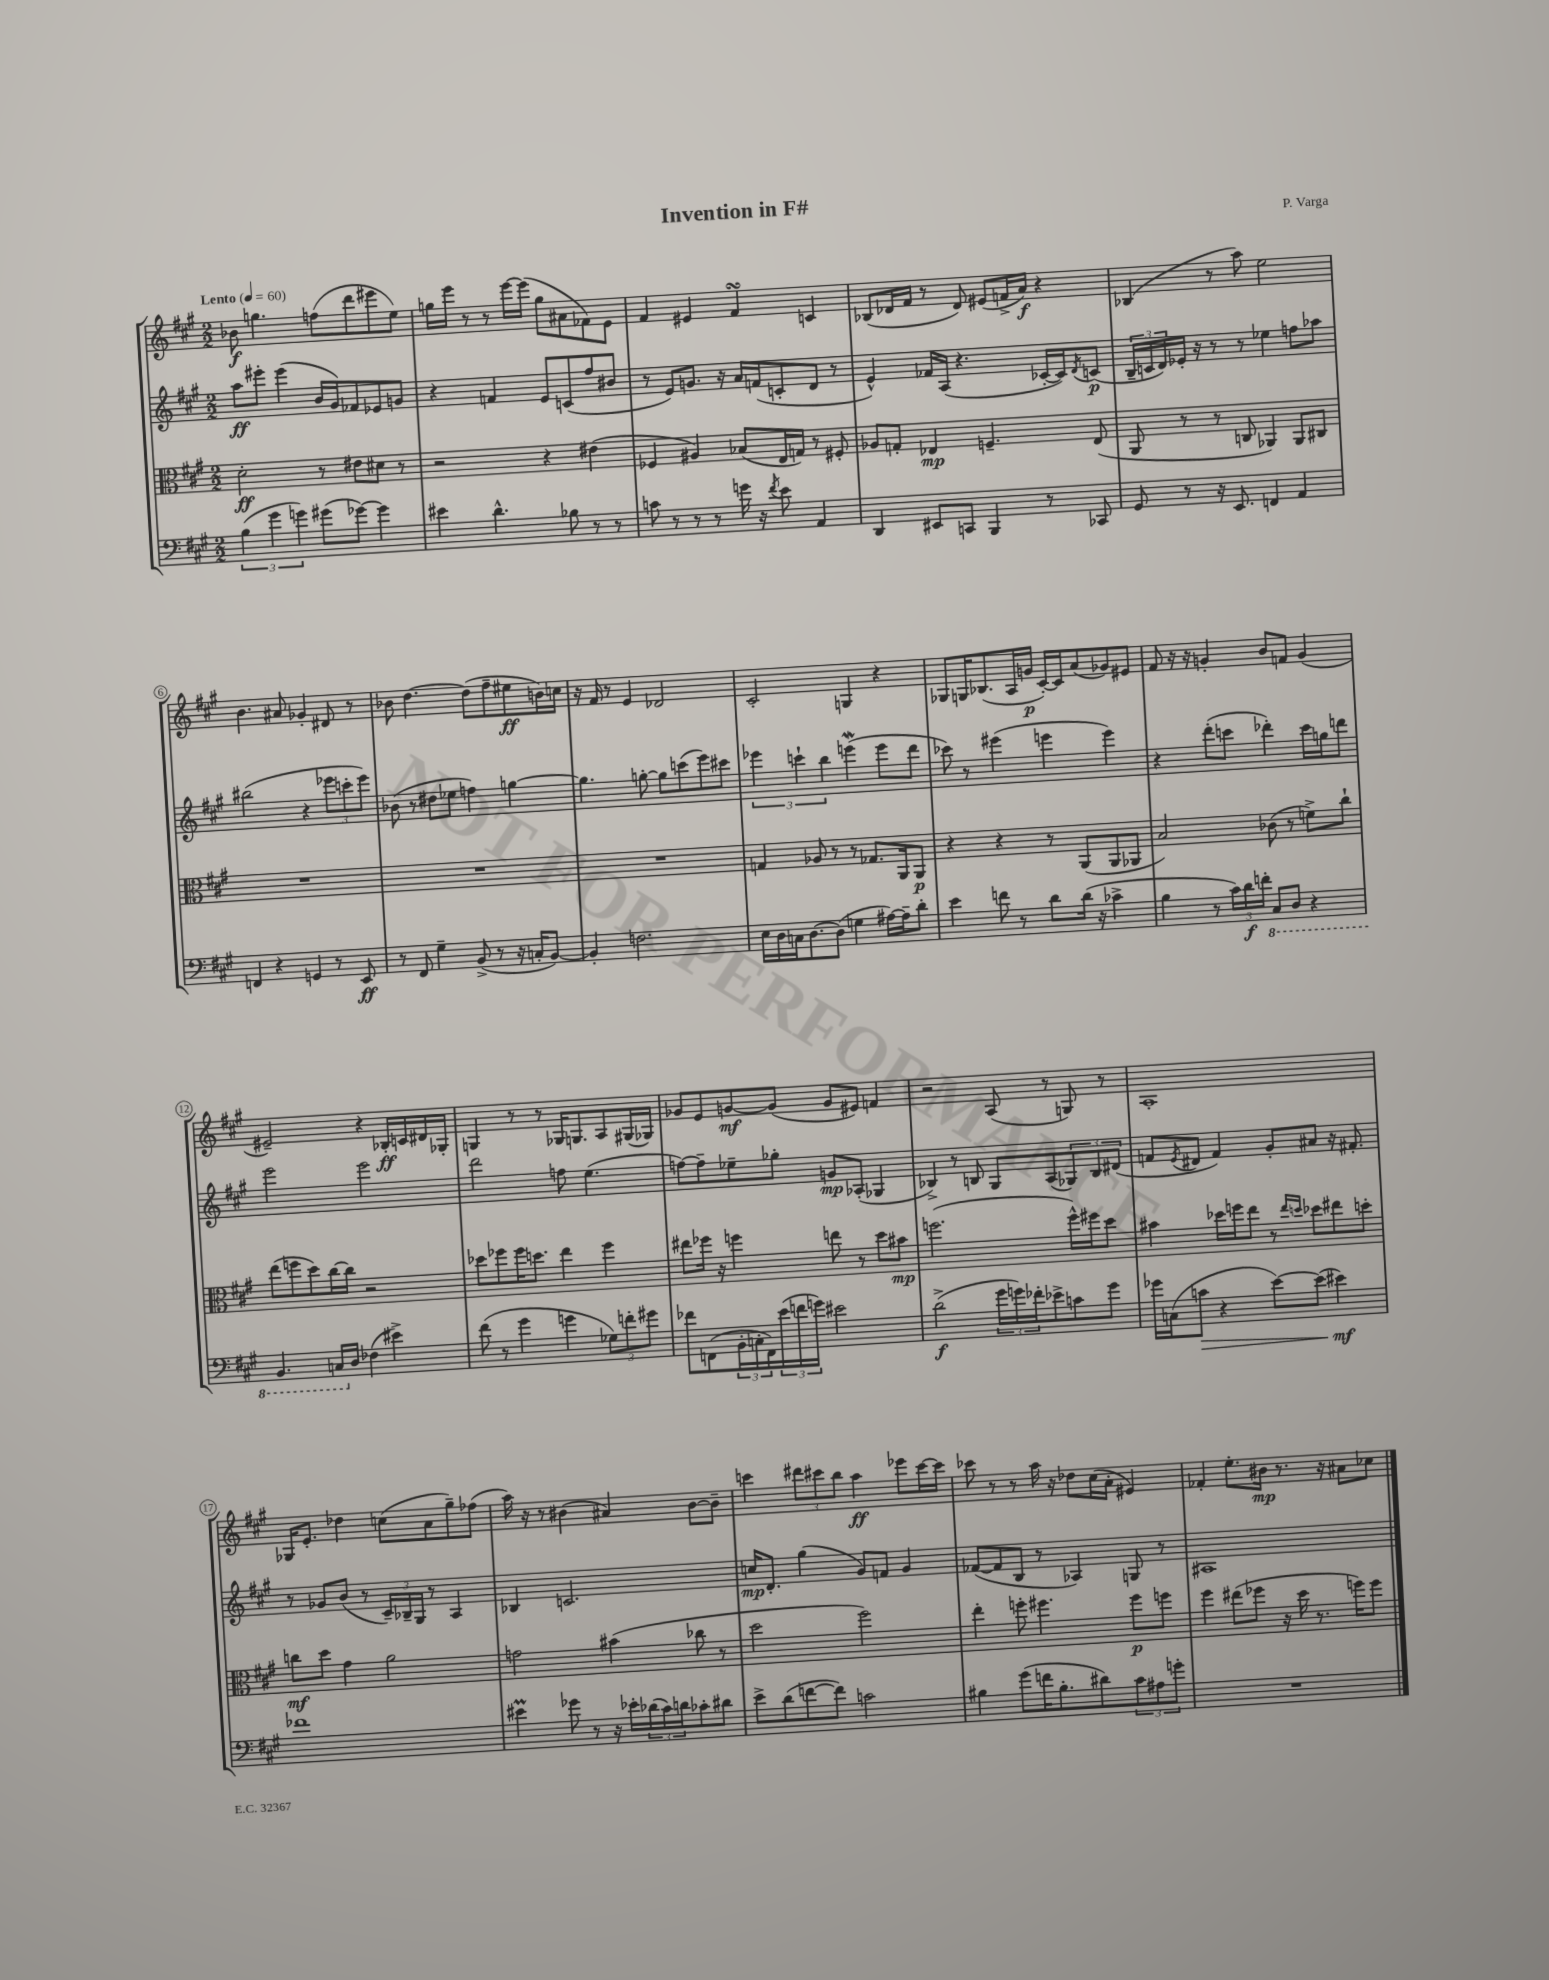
\header { title = "Invention in F#" composer = "P. Varga" }
<<
\new StaffGroup <<
\new Staff = "s0" {
    \clef treble \key a \major \numericTimeSignature \time 2/2 \tempo "Lento" 4 = 60
    bes'8\f g''4. f''8( d'''8 eis'''8 e''8) |
    g''16 e'''16 r8 r8 e'''16~ e'''16( g''8 ais'8 fes'8) e'8 |
    fis'4 eis'4 fis'4\turn c'4 |
    bes8( des'16 fis'16 r8 des'8) eis'8( f'16-> a'16\f) r4 |
    bes4( r8 a''8) e''2 |
    b'4. ais'8 ges'4-. dis'8 r8 |
    bes'8 d''4.~ d''8( fis''8-- eis''8\ff b'16) c''16 |
    r16 fis'16 r8 e'4 des'2 |
    cis'2-. g4 r4 |
    ges8 g16 bes8.( a16 g'16\p cis'16~-.) cis'16 a'8( ges'8) eis'8 |
    fis'8 r16 r16 g'4-. b'8 f'8 g'4( |
    eis'2--) r4 bes16-.\ff c'16 dis'16 ges16-. |
    g4 r8 r8 ges16 g8. a8 gis16( ges16) |
    ges'8 e'8 g'8~\mf g'8( g'8 eis'8) f'4 |
    r2 a8( r8 g8) r8 |
    a1-. |
    ges16 e'8.-. des''4 c''8( a'8 gis''8--) fes''8( |
    a''16) r16 r8 bis'4( ais'4) bis'8~ bis'8-- |
    c'''4 \tuplet 3/2 { dis'''8 cis'''8 b''8 } a''4\ff ees'''8 cis'''16~ cis'''16 |
    ces'''8 r8 r8 a''16 r16 des''8 cis''16( a'16-. eis'4) |
    fes'4-. e''8.-. bis'16\mp r8. r16 ais'8 ces''8 \bar "|." |
}
\new Staff = "s1" {
    \clef treble \key a \major \numericTimeSignature \time 2/2
    a''8\ff eis'''8-. eis'''4( b'16 gis'16) fes'8 ees'8 g'8 |
    r4 f'4 e'8 c'8( fis''8 bis'8 |
    r8 e'8) g'8. r16 a'16 f'16( c'8-. d'8 r8 |
    e'4-^) fes'16 a16( r4. ces'16~-. ces'16) \acciaccatura { d'8 } c'8\p( |
    \tuplet 3/2 { b16-- c'16 d'16) } ees'16-. r16 r8 r8 ees''4 f''8 aes''8 |
    bis''2( r4 \tuplet 3/2 { ees'''8 c'''8-. ees'''8) } |
    bes'8( r8 dis''8 ees''8 f''4) g''4~ |
    g''4. g''8~-. g''8 c'''8( e'''8) cis'''8 |
    \tuplet 3/2 { ees'''4 c'''4-! b''4 } e'''4\mordent( e'''8 d'''8 |
    ces'''8) r8 eis'''4( e'''4 e'''4) |
    r4 d'''8-.( c'''8 des'''4-.) c'''16 g''16 d'''8 |
    e'''2 e'''2 |
    d'''2 f''8 e''4.( |
    f''8~) f''8-- ees''8-- ges''8-. g'8\mp aes8-.( ges4 |
    bes4->) r8 b8 gis8 a8( \tuplet 3/2 { ges8) b8 dis'8( } |
    f'8 \acciaccatura { e'8 } dis'8 f'4) gis'8-. ais'8 r16 fis'8.-. |
    r8 ges'8 b'8( r8 \tuplet 3/2 { cis'16--) bes16-- gis16 } r8 a4 |
    bes4 c'2. |
    c''16\mp d'8.-. gis''4( gis'8) f'8 gis'4 |
    fes'8~( fes'8 b8 r8 aes4) g8 r8 |
    ais1 \bar "|." |
}
\new Staff = "s2" {
    \clef alto \key a \major \numericTimeSignature \time 2/2
    d'2-.\ff r8 eis'8 dis'8 r8 |
    r2 r4 eis'4( |
    fes4 ais4) bes8( e16 g16) r8 fis8-. |
    aes8 g8-. ees4\mp f4.-- ees8( |
    a,8 r8 r8 c8 aes,4) aes,8 cis8 |
    R1 |
    R1 |
    R1 |
    g4 aes8 r8 r8 ges8. a,16 a,8\p |
    r4 r4 r8 a,8( a,8 aes,8 |
    b2) ces'8( r8 f'8->) cis''8-! |
    e''8( f''8 d''8) cis''16~ cis''16 r2 |
    des''8 fes''8 fes''16 d''8. e''4 fes''4 |
    eis''8 fes''16 r16 f''4 e''8 r8 d''8 bis'8\mp |
    f''2.( f''16-^) fis''16 d''8 |
    bis'4 des''16 f''16 e''8 r8 \grace { e''16 d''16 } des''8 eis''8 d''8-. |
    c''8\mf d''8 gis'4 a'2 |
    g'2 bis'4( ces''8 r8 |
    d''2 fis''2) |
    e''4-. f''8-. fis''4. fis''8\p f''8 |
    fis''4 eis''8( fes''8 r16 d''16 r8. f''16) f''8 \bar "|." |
}
\new Staff = "s3" {
    \clef bass \key a \major \numericTimeSignature \time 2/2
    \tuplet 3/2 { b4( gis'4 g'4) } gis'8( ges'8~) ges'4 |
    eis'4 d'4.-^ bes8 r8 r8 |
    c'8 r8 r8 r8 g'16 r16 \acciaccatura { fis'8 } e'8 a,4 |
    d,4 eis,8 c,8 b,,4 r8 ces,8 |
    gis,8 r8 r16 e,8. f,4 a,4 |
    f,4 r4 g,4 r8 e,8\ff |
    r8 fis,8 gis4-- b,8->( r8 r16 c16-. b,8~) |
    b,4-. f2. |
    e16 d16 c16 d8.~ d8( g4 ais16~) ais16-- d'8-. |
    e'4 f'8 r8 d'8 d'16( r16 ces'4-> |
    b4 r8 \tuplet 3/2 { cis'16) d'16\f f'16-. } \ottava #-1 cis,8 d,8 r4 |
    b,,4. c,16 \ottava #0 d16 fes4( eis'4->) |
    fis'8( r8 gis'4 g'4 \tuplet 3/2 { ges8) f'8-. gis'8 } |
    fes'8 f,8( \tuplet 3/2 { b,16-. c16-. f,16) } \tuplet 3/2 { e'16( f'16 g'16) } eis'2 |
    d'2->\f( \tuplet 3/2 { gis'16 g'16) fes'16-. } ees'8-> c'8 g'8 |
    ges'16 c16( c'8\> r4 e'8~) e'8( eis'4\mf\!) |
    fes'1 |
    eis'4\prall ges'8 r8 r16 ees'16-. \tuplet 3/2 { des'16( cis'16) d'16 } ces'8-. dis'8 |
    e'8-> d'8( f'8~ f'8) c'2 |
    bis4 gis'8( f'16 bis8.-. dis'8) \tuplet 3/2 { cis'8 ais8 g'8-. } |
    R1 \bar "|." |
}
>>
>>
\layout { \context { \Score \override BarNumber.stencil = #(make-stencil-circler 0.1 0.3 ly:text-interface::print) } }
